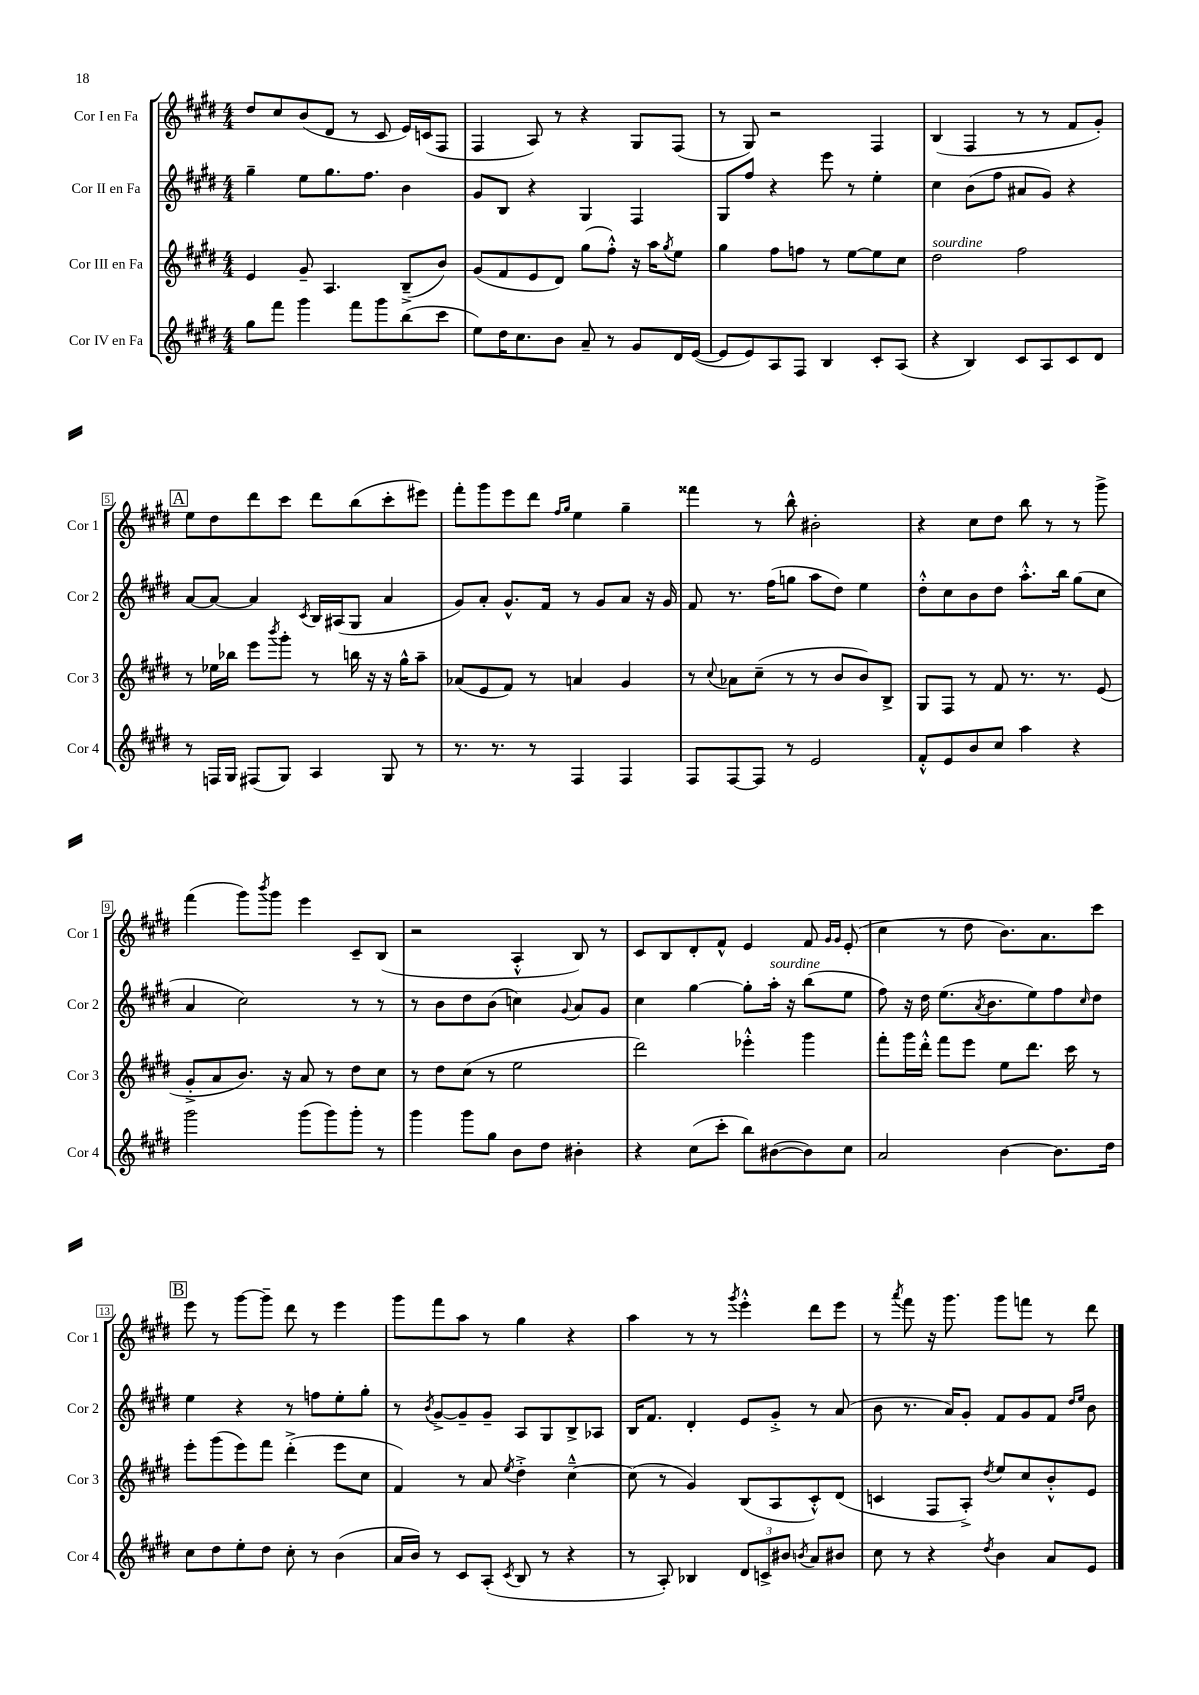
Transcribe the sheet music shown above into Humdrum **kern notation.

**kern	**kern	**kern	**kern
*part4	*part3	*part2	*part1
*staff4	*staff3	*staff2	*staff1
*I"Cor IV en Fa	*I"Cor III en Fa	*I"Cor II en Fa	*I"Cor I en Fa
*I'Cor 4	*I'Cor 3	*I'Cor 2	*I'Cor 1
*clefG2	*clefG2	*clefG2	*clefG2
*k[f#c#g#d#]	*k[f#c#g#d#]	*k[f#c#g#d#]	*k[f#c#g#d#]
*M4/4	*M4/4	*M4/4	*M4/4
=1	=1	=1	=1
8gg#\L	4e/	4gg#~\	8dd#/L
8fff#\J	.	.	8cc#/
4ggg#\	8g#~/	8ee\L	(8b/
.	4.A/	8.gg#\	8d#/J
8fff#\L	.	.	8r
.	.	8.ff#\J	.
8ggg#\	.	.	8c#/
(8bb\	(8B~^/L	4b\	16e/LL)
.	.	.	(16cn/J
8ccc#\J	8b/J)	.	8F#/J
=2	=2	=2	=2
8ee\L)	(8g#/L	8g#/L	4F#/
16dd#\K	8f#/	8B/J	.
8.cc#\	.	.	.
.	8e/	4r	8A/)
8b\J	8d#/J)	.	8r
8a~/	(8gg#\L	4G#/	4r
8r	8ff#'^^\J)	.	.
8g#/L	16r	4F#/	8G#/L
.	16aa\KL	.	.
.	8qgg#/	.	.
16d#/L	8ee\J	.	(8F#/J
([16e/JJ	.	.	.
=3	=3	=3	=3
8e/L]	4gg#\	8G#/L	8r
8e/)	.	8ff#/J	8G#/)
8A/	8ff#\L	4r	2r
8F#/J	8ffn\J	.	.
4B/	8r	8eee\	.
.	[8ee\L	8r	.
8c#'/L	8ee\]	4ee'\	4F#/
(8A/J	8cc#\J	.	.
=4	=4	=4	=4
!	!LO:TX:a:i:t=sourdine	!	!
4r	2dd#\	4cc#\	(4B/
4B/)	.	(8b\L	4F#/
.	.	8ff#\J	.
8c#/L	2ff#\	8a#X/L	8r
8A/	.	8g#/J)	8r
8c#/	.	4r	8f#/L
8d#/J	.	.	8g#'/J)
!!LO:LB:g=z
!!LO:REH:place=s1:t=A
=5	=5	=5	=5
8r	8r	[8a/L	8ee\L
16Fn/LL	16ee-X\LL	8a/J_	8dd#\
16G#/JJ	16bb-X\JJ	.	.
(8F#X/L	8eee\L	4a/]	8ddd#\
.	8qbbb/	.	.
8G#/J)	8ggg#'\J	.	8ccc#\J
.	.	8qc#/	.
4A/	8r	16B/LL	8ddd#\L
.	.	(16A#X/J	.
.	16bbn\	8G#/J	(8bb\
.	16r	.	.
8G#/	16r	4a/	8ccc#'\
.	16gg#^^\KL	.	.
8r	8aa~\J	.	8eee#X\J)
=6	=6	=6	=6
8.r	(8a-X/L	8g#/L)	8fff#'\L
.	8e/	8a'/J	8ggg#\
8.r	.	.	.
.	8f#/J)	8.g#^^/L	8eee\
8r	8r	.	8ddd#\J
.	.	16f#/Jk	.
.	.	.	16qqff#/LL
.	.	.	16qqgg#/JJ
4F#/	4an/	8r	4ee\
.	.	8g#/L	.
4F#/	4g#/	8a/J	4gg#~\
.	.	16r	.
.	.	16g#/	.
=7	=7	=7	=7
8F#/L	8r	8f#/	4fff##X\
.	8qqcc#/	.	.
[8F#/	8a-X\L	8.r	.
8F#/J]	(8cc#~\J	.	8r
.	.	(16ff#\KL	.
8r	8r	8ggn\J	8bb^^\
2e/	8r	8aa\L	2b#X'\
.	8b/L	8dd#\J)	.
.	8b/)	4ee\	.
.	8B^/J	.	.
=8	=8	=8	=8
8f#'^^/L	8G#/L	8dd#'^^\L	4r
8e/	8F#/J	8cc#\	.
8b/	8r	8b\	8cc#\L
8cc#/J	8f#/	8dd#\J	8dd#\J
4aa\	8.r	8.aa'^^\L	8bb\
.	.	.	8r
.	8.r	16bb\Jk	.
4r	.	(8gg#\L	8r
.	(8e/	8cc#\J	8ggg#^\
!!LO:LB:g=z
=9	=9	=9	=9
2ggg#\	8g#'^/L	4a/	(4fff#\
.	8a/	.	.
.	8.b/J)	2cc#\)	8ggg#\L)
.	.	.	8qbbb/
.	.	.	8ggg#\J
.	16r	.	.
(8ggg#\L	8a/	.	4eee\
8ggg#\)	8r	.	.
8ggg#'\J	8dd#\L	8r	8c#~/L
8r	8cc#\J	8r	(8B/J
=10	=10	=10	=10
4ggg#\	8r	8r	2r
.	8dd#\L	8b\L	.
8ggg#\L	(8cc#\J	8dd#\	.
8gg#\J	8r	(8b\J	.
8b\L	2ee\	4ccn\)	4A'^^/
8dd#\J	.	.	.
.	.	8qqg#/	.
4b#X'\	.	8a/L	8B/)
.	.	8g#/J	8r
=11	=11	=11	=11
4r	2ddd#\)	4cc#\	8c#/L
.	.	.	8B/
(8cc#\L	.	[4gg#\	8d#'/
8ccc#'\J	.	.	8f#^^/J
8bb\L)	4eee-X'^^\	8gg#'\L]	4e/
!	!	!LO:TX:a:i:t=sourdine	!
([8b#X\	.	16aa'\Jk	.
.	.	16r	.
8b#\])	4ggg#\	(8bb\L	8f#/
.	.	.	16qqg#/LL
.	.	.	16qqg#/JJ
8cc#\J	.	8ee\J	(8e'/
=12	=12	=12	=12
2a/	8fff#'\L	8ff#\)	4cc#\
.	16ggg#\L	16r	.
.	16ddd#'^^\JJ	16dd#\	.
.	8fff#\L	(8.ee\L	8r
.	8eee\J	.	8dd#\
.	.	8qa/	.
.	.	8.b\	.
[4b\	8ee\L	.	8.b\L)
.	8.ddd#\J	8ee\)	.
.	.	.	8.a\
8.b\L]	.	8ff#\	.
.	16ccc#\	.	.
.	.	16qqcc#/	.
.	8r	8dd#\J	8ccc#\J
16dd#\Jk	.	.	.
!!LO:LB:g=z
!!LO:REH:place=s1:t=B
=13	=13	=13	=13
8cc#\L	8eee'\L	4ee\	8eee\
8dd#\	(8ggg#\	.	8r
8ee'\	8eee\)	4r	[8ggg#\L
8dd#\J	8fff#\J	.	8ggg#~\J]
8cc#'\	(4ddd#'^\	8r	8ddd#\
8r	.	8ffn\L	8r
(4b\	8eee\L	8ee'\	4eee\
.	8cc#\J	8gg#'\J	.
=14	=14	=14	=14
16a/LL	4f#/)	8r	8ggg#\L
16b/JJ)	.	.	.
.	.	8qb/	.
8r	.	[8g#^/L	8fff#\
8c#/L	8r	8g#~/]	8aa\J
(8A'/J	8a/	8g#~/J	8r
8qc#/	8qee/	.	.
8B/	4dd#'^\	8A/L	4gg#\
8r	.	8G#/	.
4r	[4cc#~^^\	8B^/	4r
.	.	8A-X/J	.
=15	=15	=15	=15
8r	(8cc#\]	16B/KL	4aa\
.	.	8.f#/J	.
8A'/)	8r	.	.
4B-X/	4g#/)	4d#'/	8r
.	.	.	8r
.	.	.	8qggg#/
12d#/L	(8B/L	8e/L	4eee'^^\
12cn^/	.	.	.
.	8A/	8g#'^/J	.
12b#X/J	.	.	.
8qbn/	.	.	.
8a/L	8c#'^^/)	8r	8ddd#\L
8b#X/J	(8d#/J	(8a/	8eee\J
=16	=16	=16	=16
8cc#\	4cn/	8b\	8r
.	.	.	8qaaa/
8r	.	8.r	8fff#\
4r	8F#/L	.	16r
.	.	16a/KL)	8.ggg#\
.	8A'^/J)	8g#'/J	.
8qdd#/	8qdd#/	.	.
4b\	8ee/L	8f#/L	8ggg#\L
.	8cc#/	8g#/	8fffn\J
8a/L	8b'^^/	8f#/J	8r
.	.	16qqdd#/LL	.
.	.	16qqee/JJ	.
8e/J	8e/J	8b\	8ddd#\
==	==	==	==
*-	*-	*-	*-
